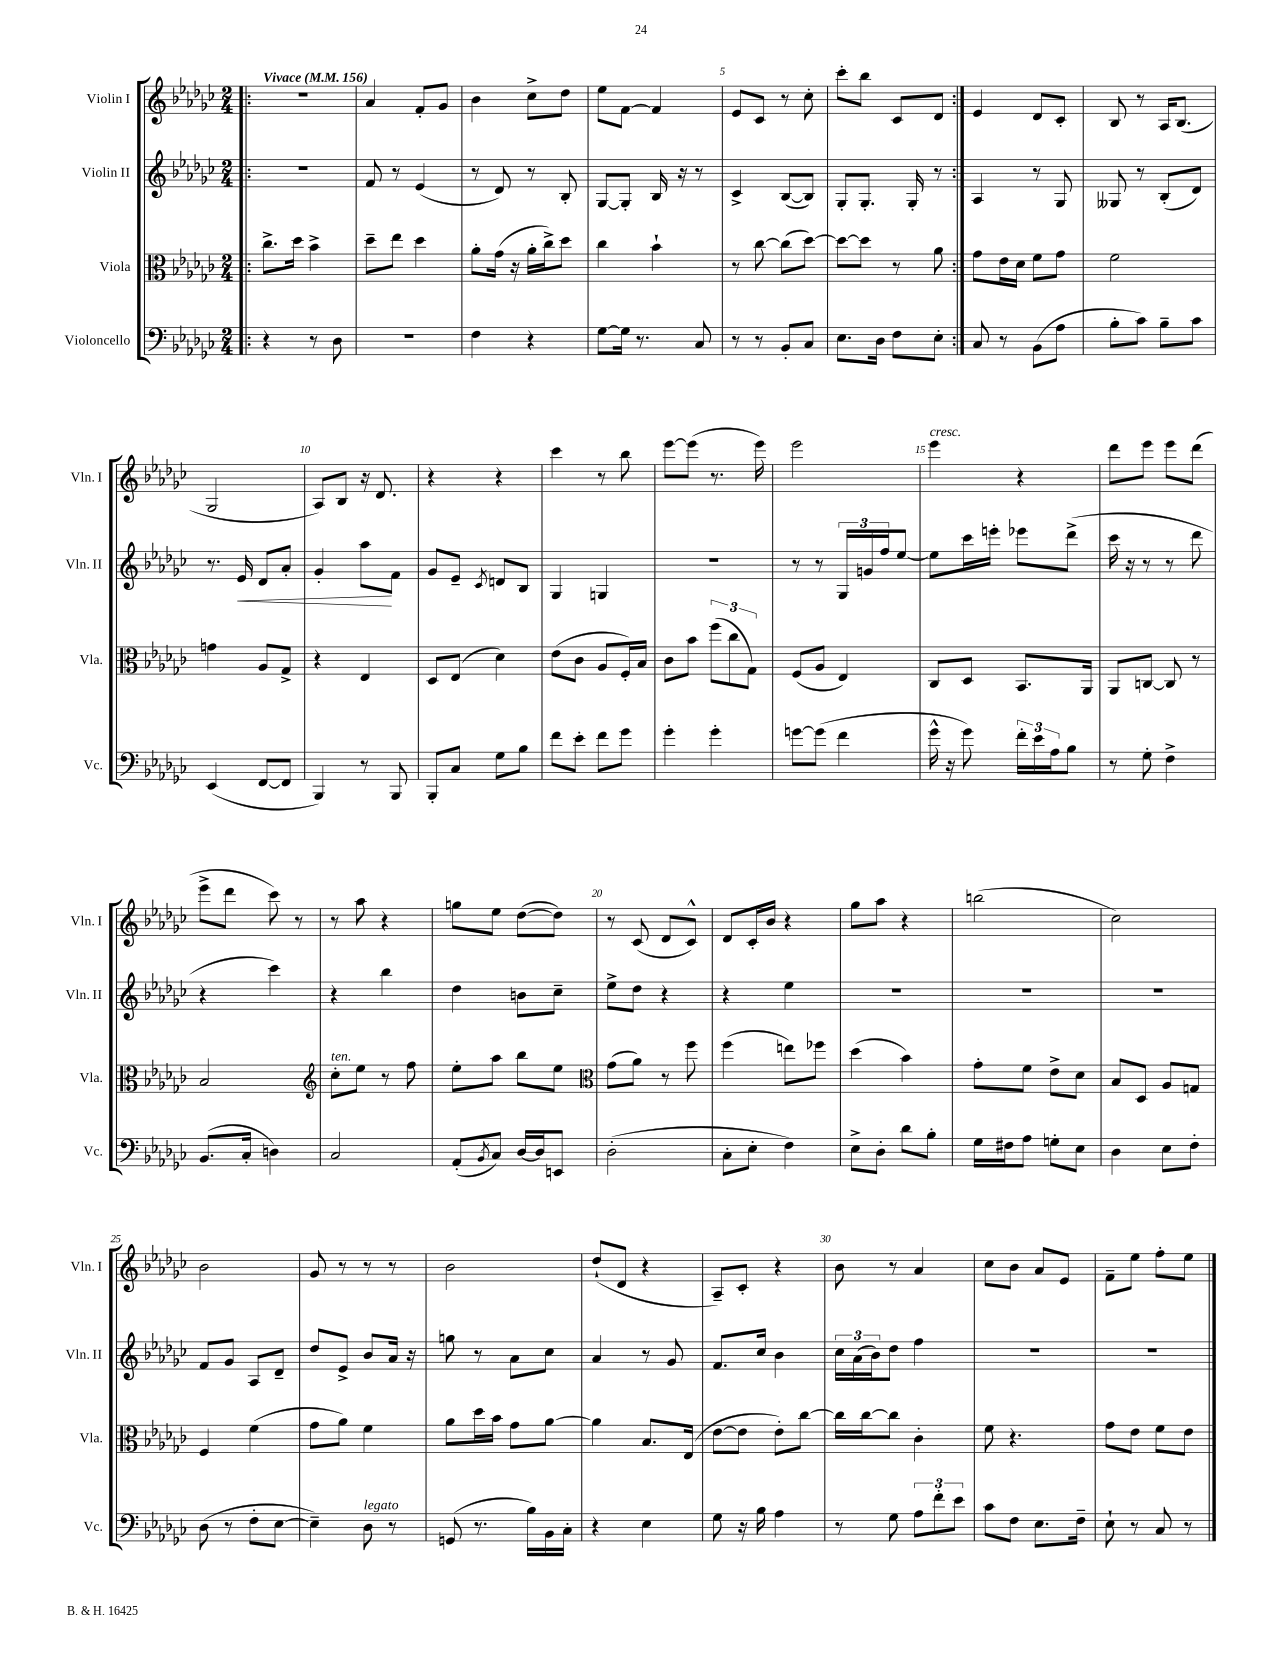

**kern	**kern	**kern	**kern
*staff4	*staff3	*staff2	*staff1
*clefF4	*clefC3	*clefG2	*clefG2
*k[b-e-a-d-g-c-]	*k[b-e-a-d-g-c-]	*k[b-e-a-d-g-c-]	*k[b-e-a-d-g-c-]
*M2/4	*M2/4	*M2/4	*M2/4
*MM156	*MM156	*MM156	*MM156
=!|:	=!|:	=!|:	=!|:
4r	8.cc-^	2r	2r
.	16dd-	.	.
8r	4b-^	.	.
8D-	.	.	.
=	=	=	=
2r	8dd-~	8f	4a-
.	8ee-	8r	.
.	4dd-	(4e-	8f'
.	.	.	8g-
=	=	=	=
4F	8a-'	8r	4b-
.	(16g-	8d-)	.
.	16r	.	.
4r	16a-'	8r	8cc-^
.	16cc-^)	.	.
.	8dd-	8B-'	8dd-
=	=	=	=
[8G-	4cc-	[8G-	8ee-
16G-]	.	8G-']	[8f
8.r	.	.	.
.	4b-`	16B-	4f]
.	.	16r	.
8C-	.	8r	.
=	=	=	=
8r	8r	4c-^	8e-
8r	[8cc-	.	8c-
8BB-'	(8cc-]	([8B-	8r
8C-	[8dd-)	8B-])	8cc-'
=	=	=	=
8.E-	8dd-_	8G-'	8ccc-'
.	8dd-]	8.G-'	8bb-
16D-	.	.	.
8F	8r	.	8c-
.	.	16G-'	.
8E-'	8a-	8r	8d-
=:|!	=:|!	=:|!	=:|!
8C-	8g-	4A-	4e-
8r	16e-	.	.
.	16d-	.	.
(8BB-	8f	8r	8d-
8A-	8g-	8G-	8c-'
=	=	=	=
8B-'	2f	8G--	8B-
8c-)	.	8r	8r
8B-~	.	(8B-'	16A-
.	.	.	(8.B-
8c-	.	8d-)	.
=	=	=	=
(4EE-	4g	8.r	2G-
.	.	16e-	.
[8FF	8A-	8d-	.
8FF]	8G-^	8a-'	.
=	=	=	=
4BBB-)	4r	4g-'	8A-)
.	.	.	8B-
8r	4E-	8aa-	16r
.	.	.	8.d-
8BBB-	.	8f	.
=	=	=	=
8BBB-'	8D-	8g-	4r
8C-	(8E-	8e-~	.
.	.	8qc-	.
8G-	4d-)	8d	4r
8B-	.	8B-	.
=	=	=	=
8f	(8e-	4G-	4ccc-
8e-'	8c-	.	.
8f	8A-	4G	8r
8g-	16F')	.	8bb-
.	16B-	.	.
=	=	=	=
4g-'	8c-	2r	[8eee-
.	8b-	.	(8eee-]
4g-'	(12ff	.	8.r
.	12cc-	.	.
.	12G-)	.	.
.	.	.	16eee-)
=	=	=	=
[8g	(8F	8r	2eee-
(8g]	8A-	8r	.
4f	4E-)	24G-	.
.	.	24g	.
.	.	24ff	.
.	.	[8ee-	.
=	=	=	=
16g-^^	8C-	8ee-]	4eee-
16r	.	.	.
8g-)	8D-	16ccc-	.
.	.	16eee'	.
24f'	8.BB-	8eee-	4r
24e-	.	.	.
24A-	.	.	.
8B-	.	(8ddd-^	.
.	16AA-	.	.
=	=	=	=
8r	8AA-	16ccc-	8ddd-
.	.	16r	.
8G-'	[8C	8r	8eee-
4F^	8C]	8r	8eee-
.	8r	8ddd-	(8ddd-
=	=	=	=
(8.BB-	2B-	4r	8eee-^
.	.	.	8ddd-
16C-'	.	.	.
4D)	.	4ccc-)	8ccc-)
.	.	.	8r
=	=	=	=
*	*clefG2	*	*
2C-	8cc-'	4r	8r
.	8ee-	.	8aa-
.	8r	4bb-	4r
.	8ff	.	.
=	=	=	=
(8AA-'	8ee-'	4dd-	8gg
8qBB-	.	.	.
8C-)	8aa-	.	8ee-
[16D-	8bb-	8b	([8dd-
16D-]	.	.	.
8EE	8ee-	8cc-~	8dd-])
=	=	=	=
*	*clefC3	*	*
(2D-'	(8g-	8ee-^	8r
.	8a-)	8dd-	(8c-
.	8r	4r	8d-
.	8ff	.	8c-^^)
=	=	=	=
8C-'	(4ff	4r	8d-
8E-'	.	.	16c-'
.	.	.	16b-
4F)	8ee)	4ee-	4r
.	8ff-	.	.
=	=	=	=
8E-^	(4dd-	2r	8gg-
8D-'	.	.	8aa-
8d-	4b-)	.	4r
8B-'	.	.	.
=	=	=	=
16G-	8g-'	2r	(2bb
16F#	.	.	.
8A-	8f	.	.
8G'	8e-^	.	.
8E-	8d-	.	.
=	=	=	=
4D-	8B-	2r	2cc-)
.	8D-	.	.
8E-	8A-	.	.
8F'	8G	.	.
=	=	=	=
(8D-	4F	8f	2b-
8r	.	8g-	.
8F'	(4f	8A-	.
[8E-	.	8d-~	.
=	=	=	=
4E-~])	8g-	8dd-	8g-
.	8a-)	8e-^	8r
8D-	4f	8b-	8r
8r	.	16a-	8r
.	.	16r	.
=	=	=	=
(8GG	8a-	8gg	2b-
8.r	16dd-	8r	.
.	16b-	.	.
.	8g-	8a-	.
16B-)	.	.	.
16BB-	[8a-	8cc-	.
16C-'	.	.	.
=	=	=	=
4r	4a-]	4a-	(8dd-`
.	.	.	8d-
4E-	8.B-	8r	4r
.	.	8g-	.
.	(16E-	.	.
=	=	=	=
8G-	[8e-	8.f	8A-~)
16r	8e-]	.	8c-'
16B-	.	16cc-	.
4A-	8e-')	4b-	4r
.	[8cc-	.	.
=	=	=	=
8r	16cc-]	24cc-	8b-
.	.	(24a-	.
.	[16cc-	.	.
.	.	24b-)	.
8G-	8cc-]	8dd-	8r
12A-	4c-'	4ff	4a-
12f'	.	.	.
12e-	.	.	.
=	=	=	=
8c-	8f	2r	8cc-
8F	4.r	.	8b-
8.E-	.	.	8a-
.	.	.	8e-
16F~	.	.	.
=	=	=	=
8E-`	8g-	2r	8f~
8r	8e-	.	8ee-
8C-	8f	.	8ff'
8r	8e-	.	8ee-
==	==	==	==
*-	*-	*-	*-
